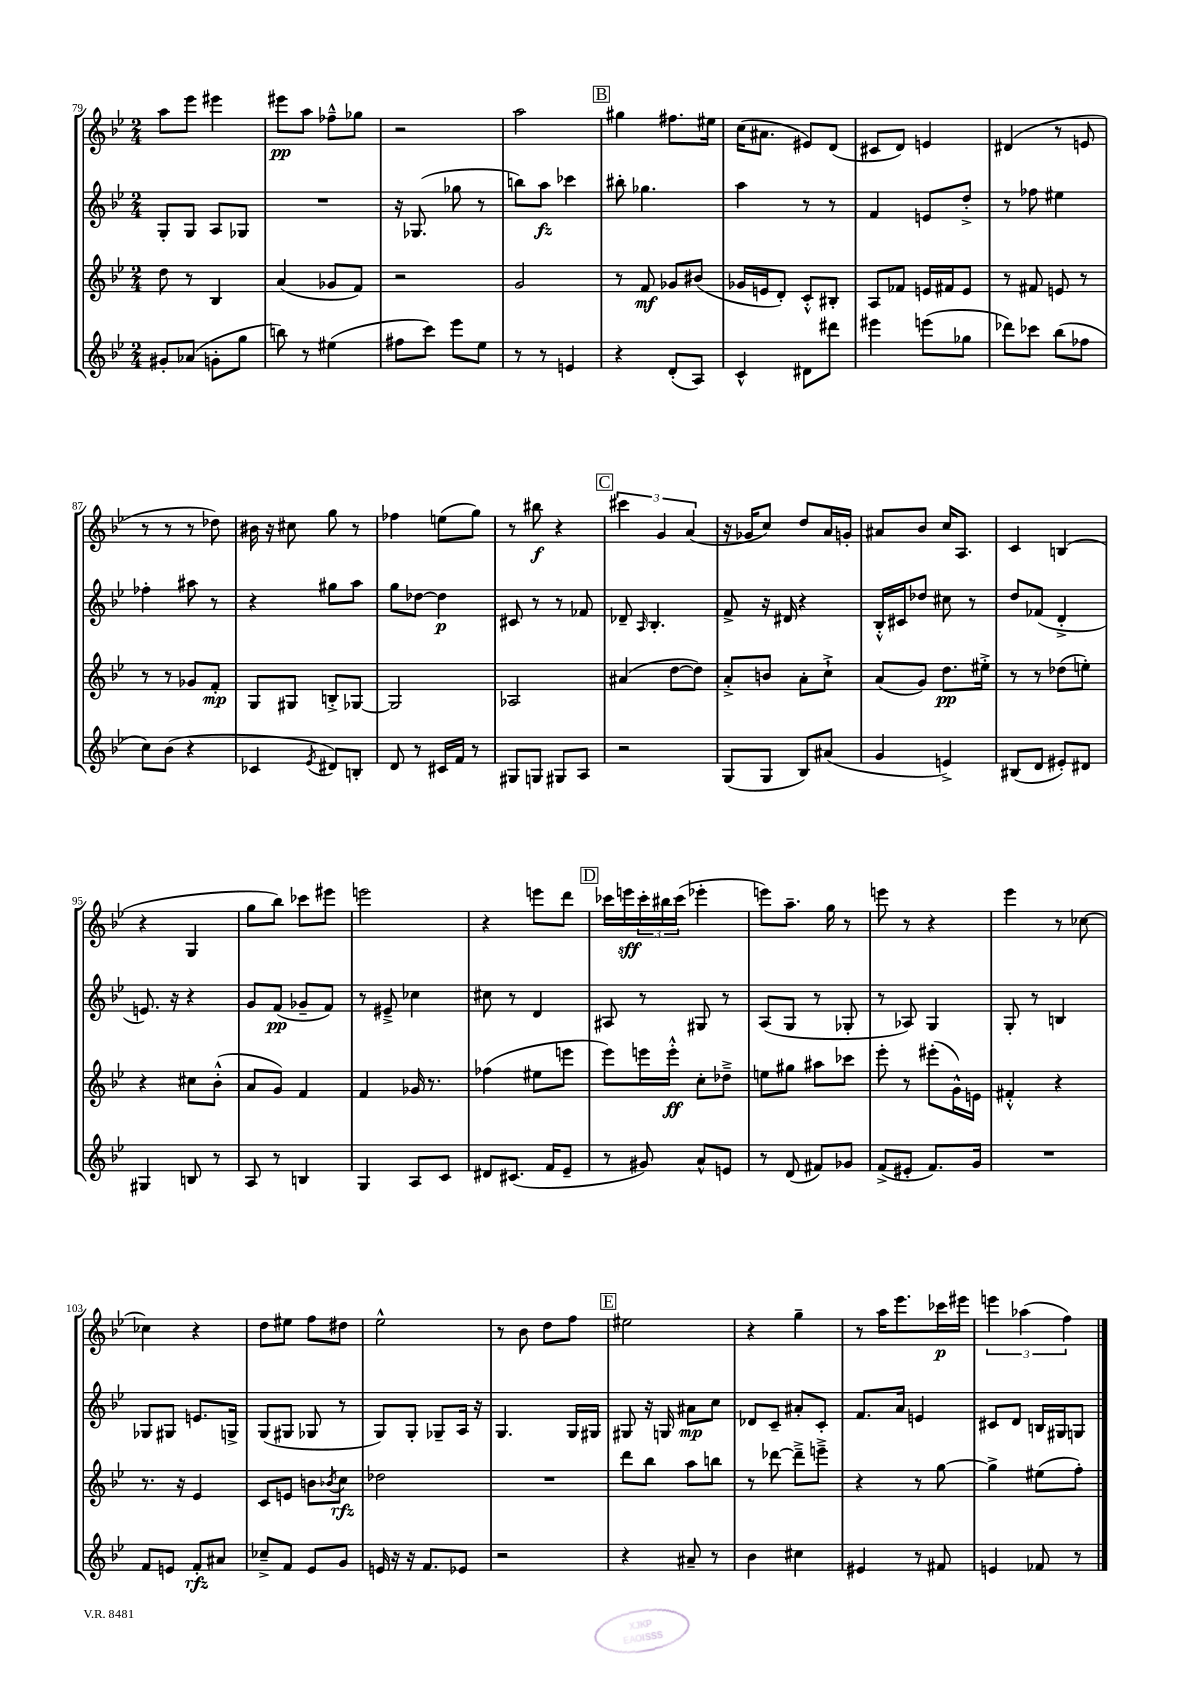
<<
\new StaffGroup <<
\new Staff = "s0" {
    \clef treble \key bes \major \numericTimeSignature \time 2/4
    a''8 ees'''8 eis'''4 |
    eis'''8\pp a''8 fes''8---^ ges''8 |
    r2 |
    a''2 |
    \mark \markup { \box "B" } gis''4 fis''8. eis''16 |
    c''16( ais'8. eis'8) d'8( |
    cis'8 d'8) e'4 |
    dis'4( r8 e'8 |
    r8 r8 r8 des''8) |
    bis'16 r16 cis''8 g''8 r8 |
    fes''4 e''8( g''8) |
    r8 bis''8\f r4 |
    \mark \markup { \box "C" } \tuplet 3/2 { cis'''4 g'4 a'4( } |
    r16 ges'16 c''8) d''8 a'16 g'16-. |
    ais'8 bes'8 c''16 a8. |
    c'4 b4( |
    r4 g4 |
    g''8 bes''8) ces'''8 eis'''8 |
    e'''2 |
    r4 e'''8 d'''8 |
    \mark \markup { \box "D" } ces'''16 e'''16\sff \tuplet 3/2 { ces'''16-. bis''16 ces'''16( } ees'''4-. |
    e'''8) a''8.-- g''16 r8 |
    e'''8 r8 r4 |
    ees'''4 r8 ces''8~ |
    ces''4 r4 |
    d''8 eis''8 f''8 dis''8 |
    ees''2-^ |
    r8 bes'8 d''8 f''8 |
    \mark \markup { \box "E" } eis''2 |
    r4 g''4-- |
    r8 a''16 ees'''8. ces'''16\p eis'''16 |
    \tuplet 3/2 { e'''4 aes''4( f''4) } \bar "|." |
}
\new Staff = "s1" {
    \clef treble \key bes \major \numericTimeSignature \time 2/4
    g8-. g8 a8 ges8 |
    R2 |
    r16 ges8.( ges''8 r8 |
    b''8) a''8\fz ces'''4 |
    \mark \markup { \box "B" } bis''8-. ges''4. |
    a''4 r8 r8 |
    f'4 e'8 d''8-.-> |
    r8 fes''8 eis''4 |
    fes''4-. ais''8 r8 |
    r4 gis''8 a''8 |
    g''8 des''8~ des''4\p |
    cis'8 r8 r8 fes'8 |
    \mark \markup { \box "C" } des'8-- \grace { a16 } bes4.-. |
    f'8-> r16 dis'16 r4 |
    bes16-.-^ cis'16 des''8 cis''8 r8 |
    d''8 fes'8( d'4-.-> |
    e'8.) r16 r4 |
    g'8 f'8\pp( ges'8-- f'8) |
    r8 eis'8---> ces''4 |
    cis''8 r8 d'4 |
    \mark \markup { \box "D" } ais8 r8 gis8 r8 |
    a8( g8 r8 ges8-. |
    r8 aes8) g4 |
    g8-. r8 b4 |
    ges8 gis8 e'8. g16-> |
    g8( gis8 ges8 r8 |
    g8) g8-. ges8-- a16 r16 |
    g4. g16 gis16 |
    \mark \markup { \box "E" } gis8 r16 g16 ais'8\mp c''8 |
    des'8 c'8-- ais'8-. c'8-. |
    f'8. a'16 e'4 |
    cis'8 d'8 b16 gis16 g8 \bar "|." |
}
\new Staff = "s2" {
    \clef treble \key bes \major \numericTimeSignature \time 2/4
    d''8 r8 bes4 |
    a'4( ges'8 f'8) |
    r2 |
    g'2 |
    \mark \markup { \box "B" } r8 f'8\mf ges'8 bis'8( |
    ges'16 e'16 d'8-.) c'8-.-^ bis8-. |
    a8 fes'8 e'16 fis'16 e'8 |
    r8 fis'8 e'8 r8 |
    r8 r8 ges'8 f'8-.\mp |
    g8 gis8 b8-.-> ges8~ |
    ges2 |
    aes2 |
    \mark \markup { \box "C" } ais'4( d''8~ d''8) |
    a'8-.-> b'8 a'8-. c''8-!-> |
    a'8( g'8) d''8.\pp eis''16-.-> |
    r8 r8 des''8( e''8-.) |
    r4 cis''8 bes'8-.-^( |
    a'8 g'8) f'4 |
    f'4 ges'16 r8. |
    fes''4( eis''8 e'''8 |
    \mark \markup { \box "D" } ees'''8) e'''16 e'''16-.-^\ff c''8-. des''8---> |
    e''8 gis''8 ais''8 ces'''8 |
    ees'''8-. r8 eis'''8-.( g'16-^) e'16 |
    fis'4-.-^ r4 |
    r8. r16 ees'4 |
    c'8 e'8 b'8 \acciaccatura { bes'8 } c''8\rfz |
    des''2 |
    R2 |
    \mark \markup { \box "E" } d'''8 bes''8 a''8 b''8 |
    r8 des'''8~ des'''8---> e'''8---> |
    r4 r8 g''8~ |
    g''4-> eis''8( f''8-.) \bar "|." |
}
\new Staff = "s3" {
    \clef treble \key bes \major \numericTimeSignature \time 2/4
    gis'8-. aes'8( g'8-. g''8 |
    b''8) r8 eis''4( |
    fis''8 c'''8) ees'''8 ees''8 |
    r8 r8 e'4 |
    \mark \markup { \box "B" } r4 d'8-.( a8) |
    c'4-^ dis'8 dis'''8 |
    eis'''4 e'''8( ges''8 |
    des'''8) ces'''8 bes''8( fes''8 |
    c''8) bes'8( r4 |
    ces'4 \acciaccatura { ees'8 } dis'8) b8-. |
    d'8 r8 cis'16 f'16 r8 |
    gis8 g8 gis8 a8 |
    \mark \markup { \box "C" } r2 |
    g8( g8 bes8) ais'8( |
    g'4 e'4->) |
    bis8( d'8 eis'8-.) dis'8 |
    gis4 b8 r8 |
    a8 r8 b4 |
    g4 a8 c'8 |
    dis'8 cis'8.( f'16 ees'8-- |
    \mark \markup { \box "D" } r8 gis'8) a'8-^ e'8 |
    r8 d'8( fis'8) ges'8 |
    f'8->( eis'8-. f'8.) g'16 |
    R2 |
    f'8 e'8 f'8-.\rfz ais'8 |
    ces''8---> f'8 ees'8 g'8 |
    e'16 r16 r16 f'8. ees'8 |
    r2 |
    \mark \markup { \box "E" } r4 ais'8-- r8 |
    bes'4 cis''4 |
    eis'4 r8 fis'8 |
    e'4 fes'8 r8 \bar "|." |
}
>>
>>
\layout { \context { \Score currentBarNumber = #79 } }
